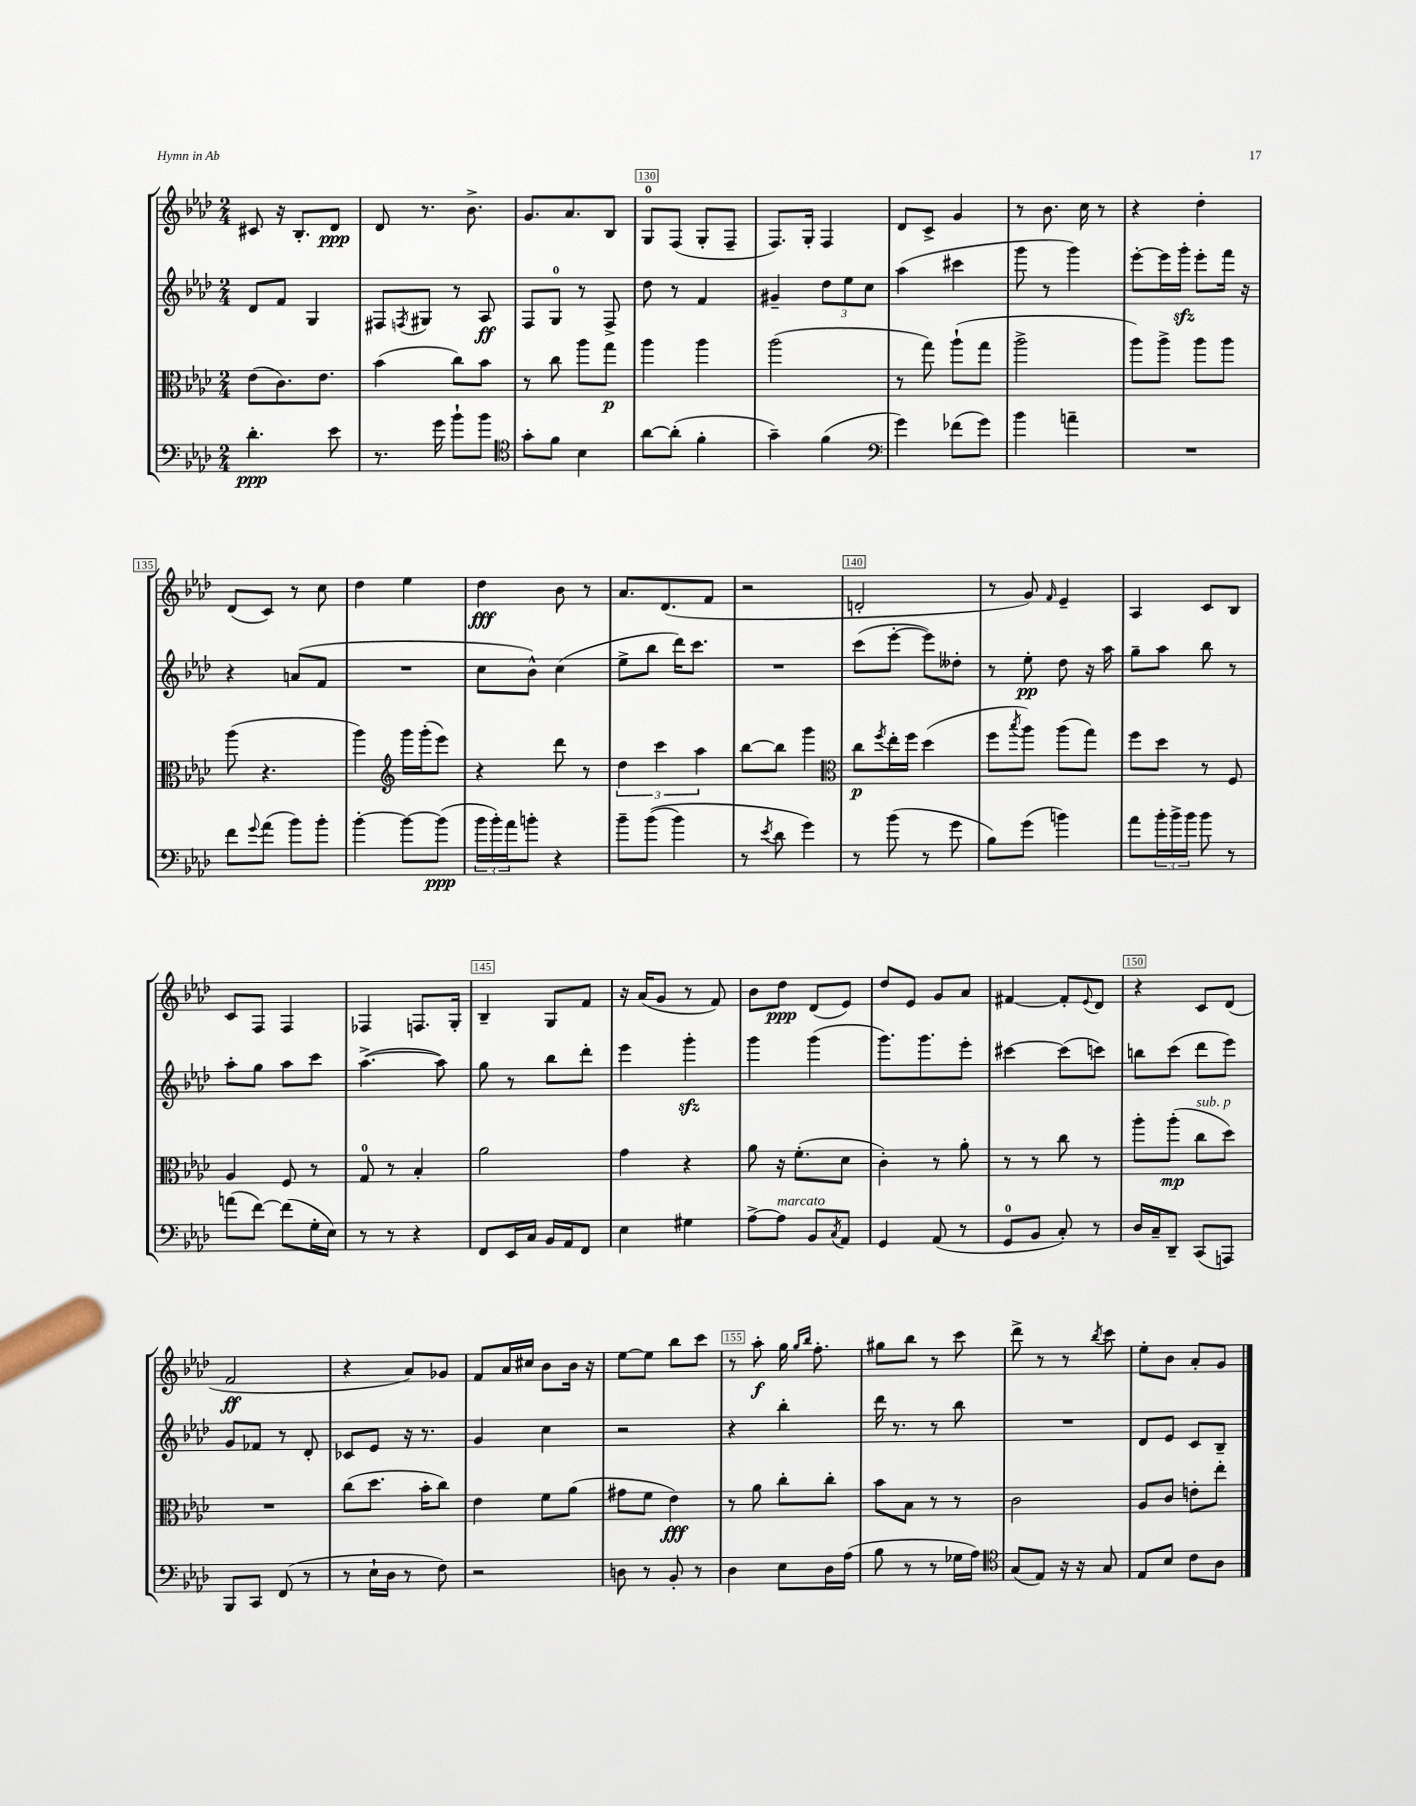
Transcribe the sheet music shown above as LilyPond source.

<<
\new StaffGroup <<
\new Staff = "s0" {
    \clef treble \key aes \major \numericTimeSignature \time 2/4
    cis'8 r16 bes8.-. des'8\ppp |
    des'8 r8. bes'8.-> |
    g'8. aes'8. bes8 |
    g8-0 f8( g8-. f8-- |
    f8.) g16-. f4 |
    des'8 c'8-> g'4 |
    r8 bes'8. c''16 r8 |
    r4 des''4-. |
    des'8( c'8) r8 c''8 |
    des''4 ees''4 |
    des''4\fff bes'8 r8 |
    aes'8. des'8.( f'8 |
    r2 |
    d'2-. |
    r8 g'8) \grace { f'16 } ees'4-- |
    aes4 c'8 bes8 |
    c'8 f8 f4 |
    fes4 f8. g16-. |
    bes4-- g8 f'8 |
    r16 aes'16( g'8 r8 f'8) |
    bes'8 des''8\ppp des'8( ees'8) |
    des''8 ees'8 g'8 aes'8 |
    fis'4~ fis'8-. \appoggiatura { ees'8 } des'8 |
    r4 c'8 des'8( |
    f'2\ff |
    r4 aes'8) ges'8 |
    f'8 aes'16 cis''16 bes'8 bes'16 r16 |
    ees''8~ ees''8 bes''8 c'''8 |
    r8 aes''8-.\f g''16 \grace { g''16 bes''16 } f''8.-. |
    gis''8 bes''8 r8 c'''8 |
    des'''8-> r8 r8 \acciaccatura { bes''8 } c'''8 |
    ees''8-. bes'8 aes'8-. g'8 \bar "|." |
}
\new Staff = "s1" {
    \clef treble \key aes \major \numericTimeSignature \time 2/4
    des'8 f'8 g4 |
    fis8 \acciaccatura { f8 } gis8 r8 aes8\ff |
    f8 g8-0 r8 f8-> |
    des''8 r8 f'4 |
    gis'4-- \tuplet 3/2 { des''8 ees''8 c''8 } |
    aes''4( cis'''4 |
    g'''8 r8 g'''4) |
    ees'''8~-. ees'''16 g'''16-.\sfz ees'''8-. f'''16 r16 |
    r4 a'8( f'8 |
    R2 |
    c''8 bes'8-^) c''4( |
    ees''8-> bes''8 des'''16) c'''8. |
    R2 |
    c'''8( ees'''8~-. ees'''8) deses''8-. |
    r8 ees''8-.\pp des''8 r16 aes''16 |
    g''8-- aes''8 bes''8 r8 |
    aes''8-. g''8 aes''8 c'''8 |
    aes''4.~->( aes''8) |
    g''8 r8 bes''8 des'''8-. |
    ees'''4 g'''4-.\sfz |
    g'''4 g'''4( |
    g'''8.) g'''8. ees'''8-. |
    cis'''4~ cis'''8( c'''8) |
    b''8 c'''8( des'''8 ees'''8) |
    g'8 fes'8 r8 des'8-. |
    ces'8 ees'8 r16 r8. |
    g'4 c''4 |
    r2 |
    r4 bes''4-. |
    des'''16 r8. r8 bes''8 |
    R2 |
    des'8 ees'8 c'8 bes8-- \bar "|." |
}
\new Staff = "s2" {
    \clef alto \key aes \major \numericTimeSignature \time 2/4
    ees'8( c'8.) ees'8. |
    bes'4( c''8) bes'8 |
    r8 c''8 aes''8 g''8\p |
    aes''4 aes''4 |
    aes''2( |
    r8 g''8) aes''8-!( g''8 |
    aes''2-> |
    aes''8) aes''8-> aes''8 aes''8 |
    aes''8( r4. |
    aes''4) \clef treble g'''16 g'''16-.( ees'''8) |
    r4 des'''8 r8 |
    \tuplet 3/2 { des''4 c'''4 aes''4 } |
    bes''8~ bes''8 g'''4 |
    \clef alto c''8\p \acciaccatura { f''8 } ees''16-. f''16 des''4( |
    f''8 \acciaccatura { bes''8 } aes''8) aes''8( g''8) |
    f''8 des''8 r8 f8 |
    aes4 f8 r8 |
    g8-0 r8 bes4-. |
    aes'2 |
    g'4 r4 |
    aes'8 r16 f'8.-.( des'8 |
    c'4-.) r8 aes'8-. |
    r8 r8 c''8 r8 |
    aes''8-. aes''8-.\mp( c''8^\markup { \italic "sub. p" } des''8) |
    R2 |
    c''8( des''8. bes'16-. c''8) |
    ees'4 f'8 aes'8( |
    gis'8 f'8 ees'4\fff) |
    r8 aes'8 c''8-. c''8-. |
    bes'8 bes8 r8 r8 |
    c'2 |
    aes8 c'8 e'8-. ees''8-. \bar "|." |
}
\new Staff = "s3" {
    \clef bass \key aes \major \numericTimeSignature \time 2/4
    des'4.-.\ppp ees'8 |
    r8. g'16 bes'8-! bes'8 |
    \clef tenor g'8-. f'8 bes4 |
    aes'8~ aes'8-.( f'4-. |
    g'4--) f'4( |
    \clef bass g'4) fes'8( g'8) |
    bes'4 a'4-- |
    R2 |
    f'8 \appoggiatura { g'8 } aes'8( bes'8) bes'8-. |
    bes'4~-. bes'8~ bes'8\ppp( |
    \tuplet 3/2 { bes'16 bes'16-.) aes'16 } b'8-. r4 |
    bes'8-- bes'8(\( bes'4) |
    r8 \acciaccatura { ees'8 } des'8 g'4\) |
    r8 bes'8( r8 g'8 |
    bes8) g'8( b'4) |
    aes'8 \tuplet 3/2 { bes'16-. bes'16-> bes'16 } bes'8 r8 |
    a'8( f'8~) f'8( g16-. ees16) |
    r8 r8 r4 |
    f,8 ees,16 c16 bes,16 aes,16 f,8 |
    ees4 gis4 |
    aes8~-> aes8^\markup { \italic "marcato" } bes,8 \acciaccatura { c8 } aes,8 |
    g,4 aes,8( r8 |
    g,8-0 bes,8 c8-.) r8 |
    des16 c16-- des,8-- c,8( a,,8) |
    bes,,8 c,8 f,8( r8 |
    r8 ees16-! des16 r8 f8) |
    r2 |
    d8 r8 bes,8-. r8 |
    des4 ees8 des16 aes16( |
    bes8 r8 r8 ges16 aes16) |
    \clef tenor g8( ees8) r16 r16 g8 |
    ees8 bes8 c'8 aes8 \bar "|." |
}
>>
>>
\layout { \context { \Score currentBarNumber = #127 \override BarNumber.break-visibility = ##(#f #t #t) barNumberVisibility = #(every-nth-bar-number-visible 5) \override BarNumber.stencil = #(make-stencil-boxer 0.1 0.3 ly:text-interface::print) } }
